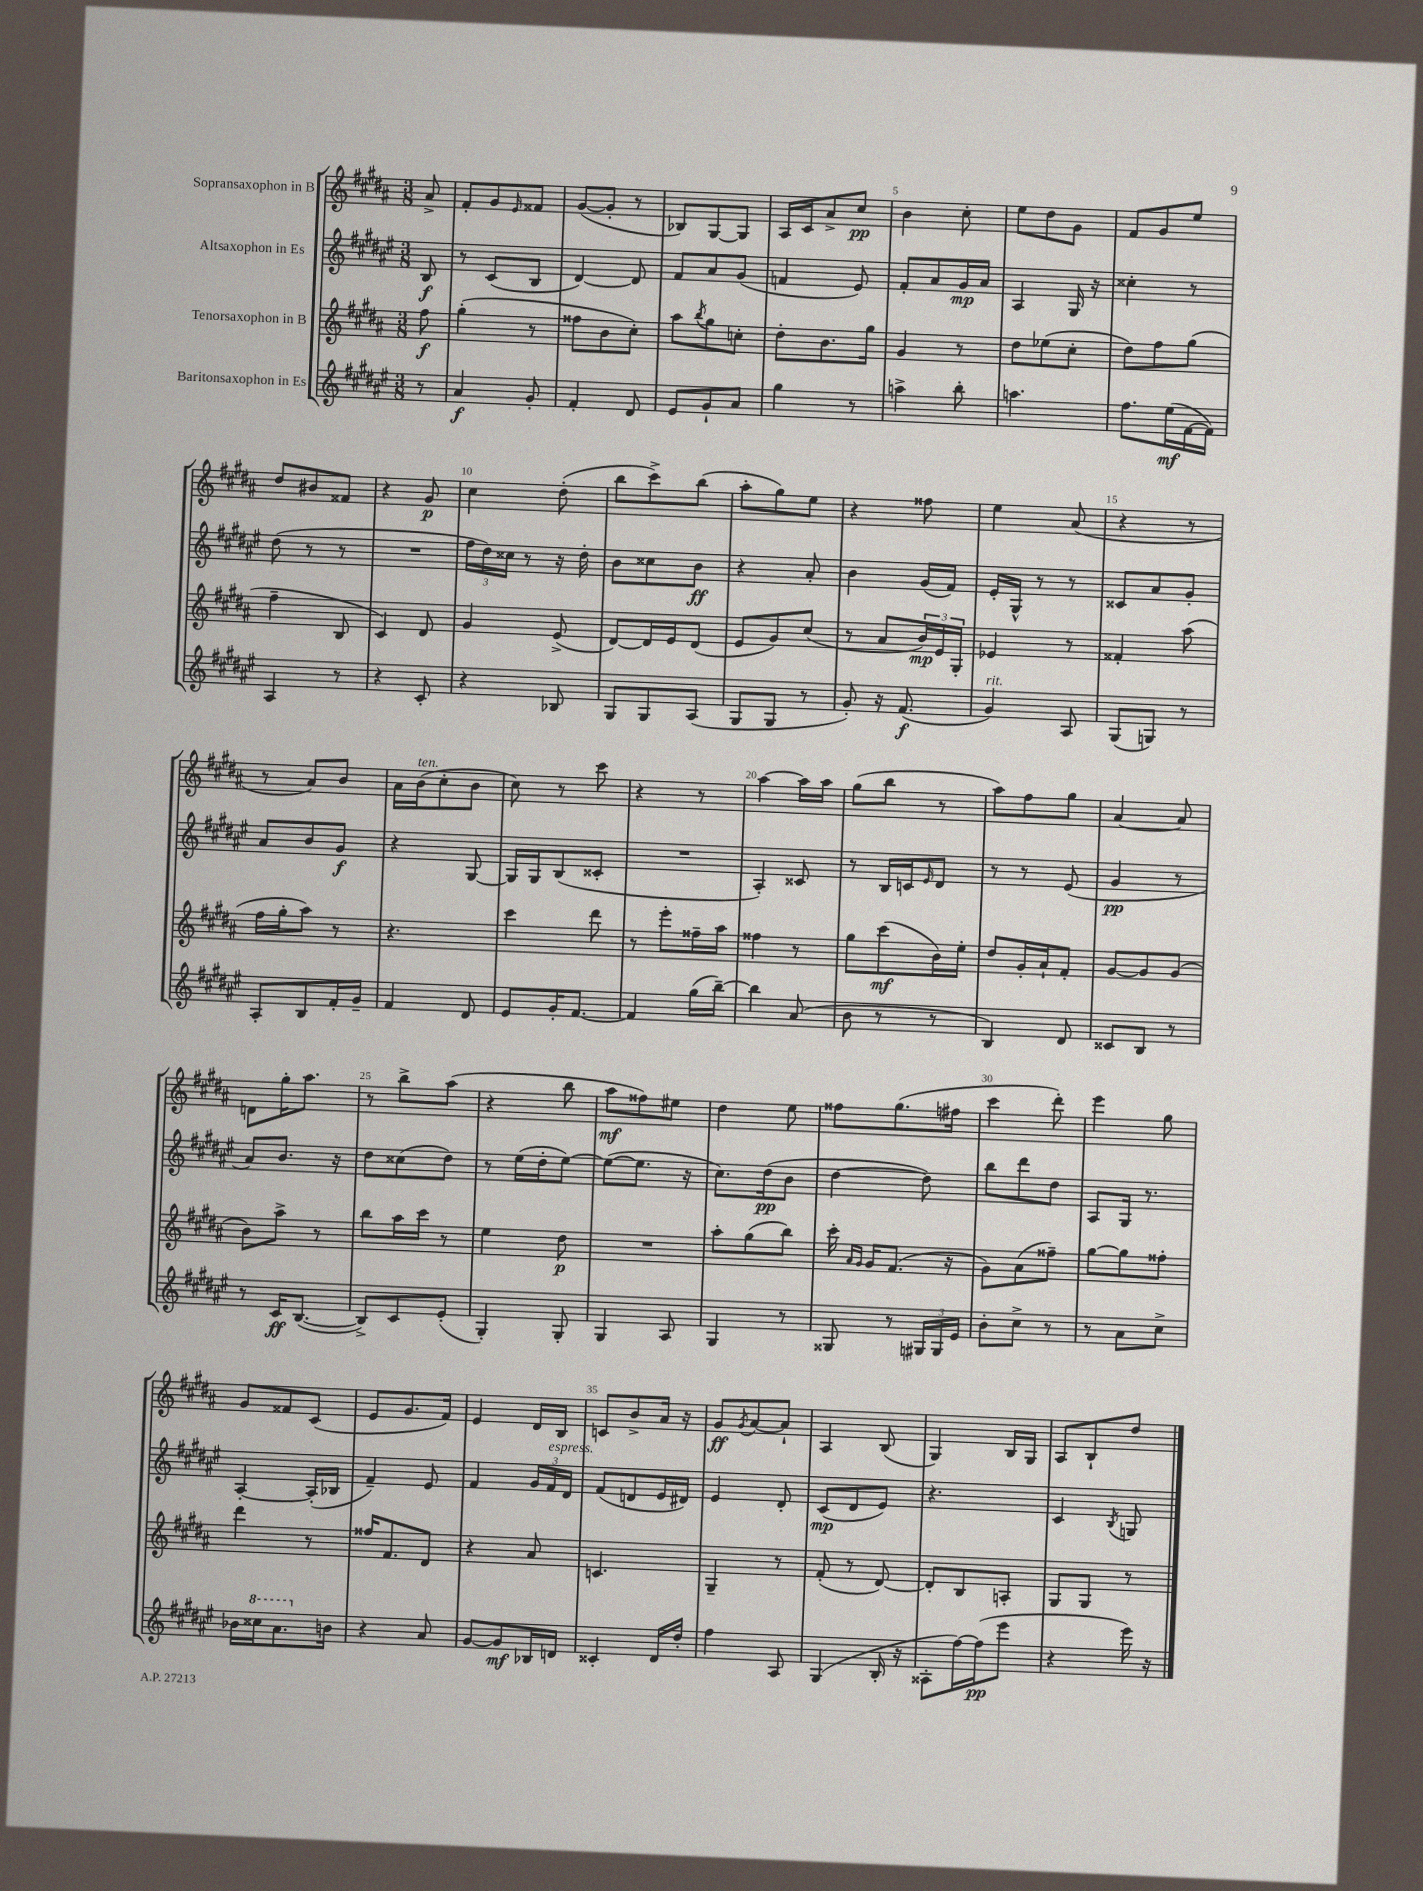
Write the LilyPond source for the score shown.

<<
\new StaffGroup <<
\new Staff = "s0" \with { instrumentName = "Sopransaxophon in B" } {
    \clef treble \key b \major \numericTimeSignature \time 3/8 \partial 8
    ais'8-> |
    fis'8-. gis'8 \grace { e'16 } fisis'8 |
    gis'8~( gis'8-. r8 |
    bes8) gis8~ gis8 |
    ais16 cis'16 ais'8-> cis''8\pp |
    b'4 cis''8-. |
    e''8 dis''8 gis'8 |
    fis'8 gis'8 e''8 |
    dis''8 bis'8 fisis'8 |
    r4 gis'8\p |
    cis''4 dis''8-.( |
    b''8 cis'''8->) b''8( |
    ais''8-. gis''8) e''8 |
    r4 fisis''8 |
    e''4 ais'8( |
    r4 r8 |
    r8 ais'8) b'8 |
    ais'16 b'16^\markup { \italic "ten." }( cis''8-. b'8 |
    cis''8) r8 cis'''8 |
    r4 r8 |
    ais''4~ ais''16 ais''16 |
    gis''8( b''8 r8 |
    ais''8) fis''8 gis''8 |
    ais'4~ ais'8 |
    d'8 gis''16-. ais''8. |
    r8 b''8-> ais''8( |
    r4 b''8 |
    ais''8\mf fisis''8) eis''8 |
    dis''4 e''8 |
    fisis''8 gis''8.( fis''16 |
    cis'''4 dis'''8-.) |
    e'''4 gis''8 |
    gis'8 fisis'8 cis'8( |
    e'8 gis'8. fis'16) |
    e'4 dis'16 b16 |
    c'8 b'8-> ais'16 r16 |
    gis'8\ff \acciaccatura { gis'8 } ais'8~ ais'8-! |
    ais4 b8( |
    gis4) b16 gis16 |
    ais8 b8-! dis''8 \bar "|." |
}
\new Staff = "s1" \with { instrumentName = "Altsaxophon in Es" } {
    \clef treble \key fis \major \numericTimeSignature \time 3/8 \partial 8
    b8\f |
    r8 cis'8( b8 |
    dis'4~) dis'8 |
    fis'8 ais'8 gis'8( |
    f'4 eis'8) |
    fis'8-. ais'8 gis'16\mp ais'16 |
    ais4 gis16 r16 |
    cisis''4-. r8 |
    dis''8( r8 r8 |
    R4. |
    \tuplet 3/2 { fis''16 dis''16) cisis''16 } r8 r16 dis''16-. |
    b'8 cisis''8 b'8\ff |
    r4 ais'8-. |
    b'4 gis'16( fis'16) |
    eis'16-. gis16-^ r8 r8 |
    cisis'8 ais'8 gis'8-. |
    ais'8 b'8 gis'8\f |
    r4 gis8~ |
    gis16 gis16 b8( cisis'8-. |
    R4. |
    ais4-.) cisis'8 |
    r8 b16 c'16 \grace { eis'16 } dis'8 |
    r8 r8 eis'8( |
    gis'4\pp r8 |
    ais'8) b'8. r16 |
    dis''8 cisis''8( dis''8) |
    r8 eis''16( dis''16-. eis''8~) |
    eis''8~( eis''8. r16 |
    cis''8.) dis''16\pp( b'8 |
    dis''4~ dis''8) |
    b''8 dis'''8 dis''8 |
    ais8 gis16 r8. |
    ais4~-. ais16-.( bes16 |
    fis'4--) eis'8 |
    fis'4 \tuplet 3/2 { gis'16 fis'16^\markup { \italic "espress." } dis'16 } |
    fis'8( d'8 eis'16 dis'16) |
    eis'4 dis'8-. |
    cis'8\mp( dis'8 eis'8) |
    r4. |
    cis'4 \acciaccatura { b8 } g8 \bar "|." |
}
\new Staff = "s2" \with { instrumentName = "Tenorsaxophon in B" } {
    \clef treble \key b \major \numericTimeSignature \time 3/8 \partial 8
    fis''8\f |
    gis''4-.( r8 |
    fisis''8 b'8 cis''8-.) |
    ais''8 \acciaccatura { b''8 } gis''8 c''8-. |
    dis''8-. b'8. gis''16 |
    gis'4 r8 |
    dis''8 ees''8( cis''8-. |
    dis''8) fis''8 gis''8( |
    fis''4-- b8 |
    cis'4) dis'8 |
    gis'4 e'8->( |
    dis'8~) dis'16 e'16 dis'8( |
    e'8 gis'8) cis''8( |
    r8 ais'8 \tuplet 3/2 { b'16\mp) e'16 gis16-. } |
    ees'4 r8 |
    fisis'4-. ais''8( |
    fis''16 gis''16-. ais''8) r8 |
    r4. |
    cis'''4 dis'''8 |
    r8 e'''8-. fisis''16-- ais''16 |
    fisis''4 r8 |
    gis''8 cis'''8\mf( b'16) e''16-. |
    dis''8 gis'16-. ais'16-! fis'8-. |
    gis'8~ gis'8 gis'8( |
    b'8) ais''8-> r8 |
    b''8 ais''16 cis'''16 r8 |
    e''4 dis''8\p |
    R4. |
    ais''8-. gis''8( b''8) |
    cis'''16-. \grace { ais'16 gis'16 } gis'16 fis'8.( r16 |
    gis'8) ais'8( fisis''8--) |
    gis''8~ gis''8 fisis''8-. |
    dis'''4 r8 |
    fisis''16 fis'8. dis'8 |
    r4 ais'8 |
    c'4. |
    gis4-- r8 |
    fis'8-.( r8 dis'8~) |
    dis'8-. b8 a8-. |
    gis8 gis8 r8 \bar "|." |
}
\new Staff = "s3" \with { instrumentName = "Baritonsaxophon in Es" } {
    \clef treble \key fis \major \numericTimeSignature \time 3/8 \partial 8
    r8 |
    ais'4\f gis'8-. |
    fis'4-. dis'8 |
    eis'8 gis'8-! ais'8 |
    gis''4 r8 |
    a''4-> b''8-. |
    a''4. |
    fis''8. eis''16\mf( fis'16~ fis'16) |
    ais4 r8 |
    r4 cis'8-. |
    r4 bes8 |
    gis8 gis8 ais8( |
    gis8 gis8 r8 |
    gis'8-.) r16 fis'8.\f( |
    gis'4^\markup { \italic "rit." }) ais8 |
    gis8( g8) r8 |
    ais8-. b8 fis'16-. gis'16-- |
    fis'4 dis'8 |
    eis'8 gis'16-. fis'8.~ |
    fis'4 gis''16( b''16~--) |
    b''4 ais'8( |
    b'8 r8 r8 |
    b4) dis'8 |
    cisis'8 b8 r8 |
    r8 cis'16\ff b8.~( |
    b8->) cis'8 eis'8-.( |
    gis4-.) gis8-. |
    gis4 ais8 |
    gis4 r8 |
    gisis8 r8 \tuplet 3/2 { gis16 gis16 eis'16 } |
    b'8-. cis''8-> r8 |
    r8 ais'8 cis''8-> |
    bes'16 \ottava #1 cisis'''16 ais''8. \ottava #0 b'16 |
    r4 ais'8 |
    gis'8~ gis'8\mf bes16 d'16 |
    cisis'4-. dis'16 dis''16-. |
    fis''4 ais8 |
    gis4( b16-. r16 |
    aisis8-. fis''16~) fis''16\pp( eis'''8 |
    r4 eis'''16) r16 \bar "|." |
}
>>
>>
\layout { \context { \Score \override BarNumber.break-visibility = ##(#f #t #t) barNumberVisibility = #(every-nth-bar-number-visible 5) } }
